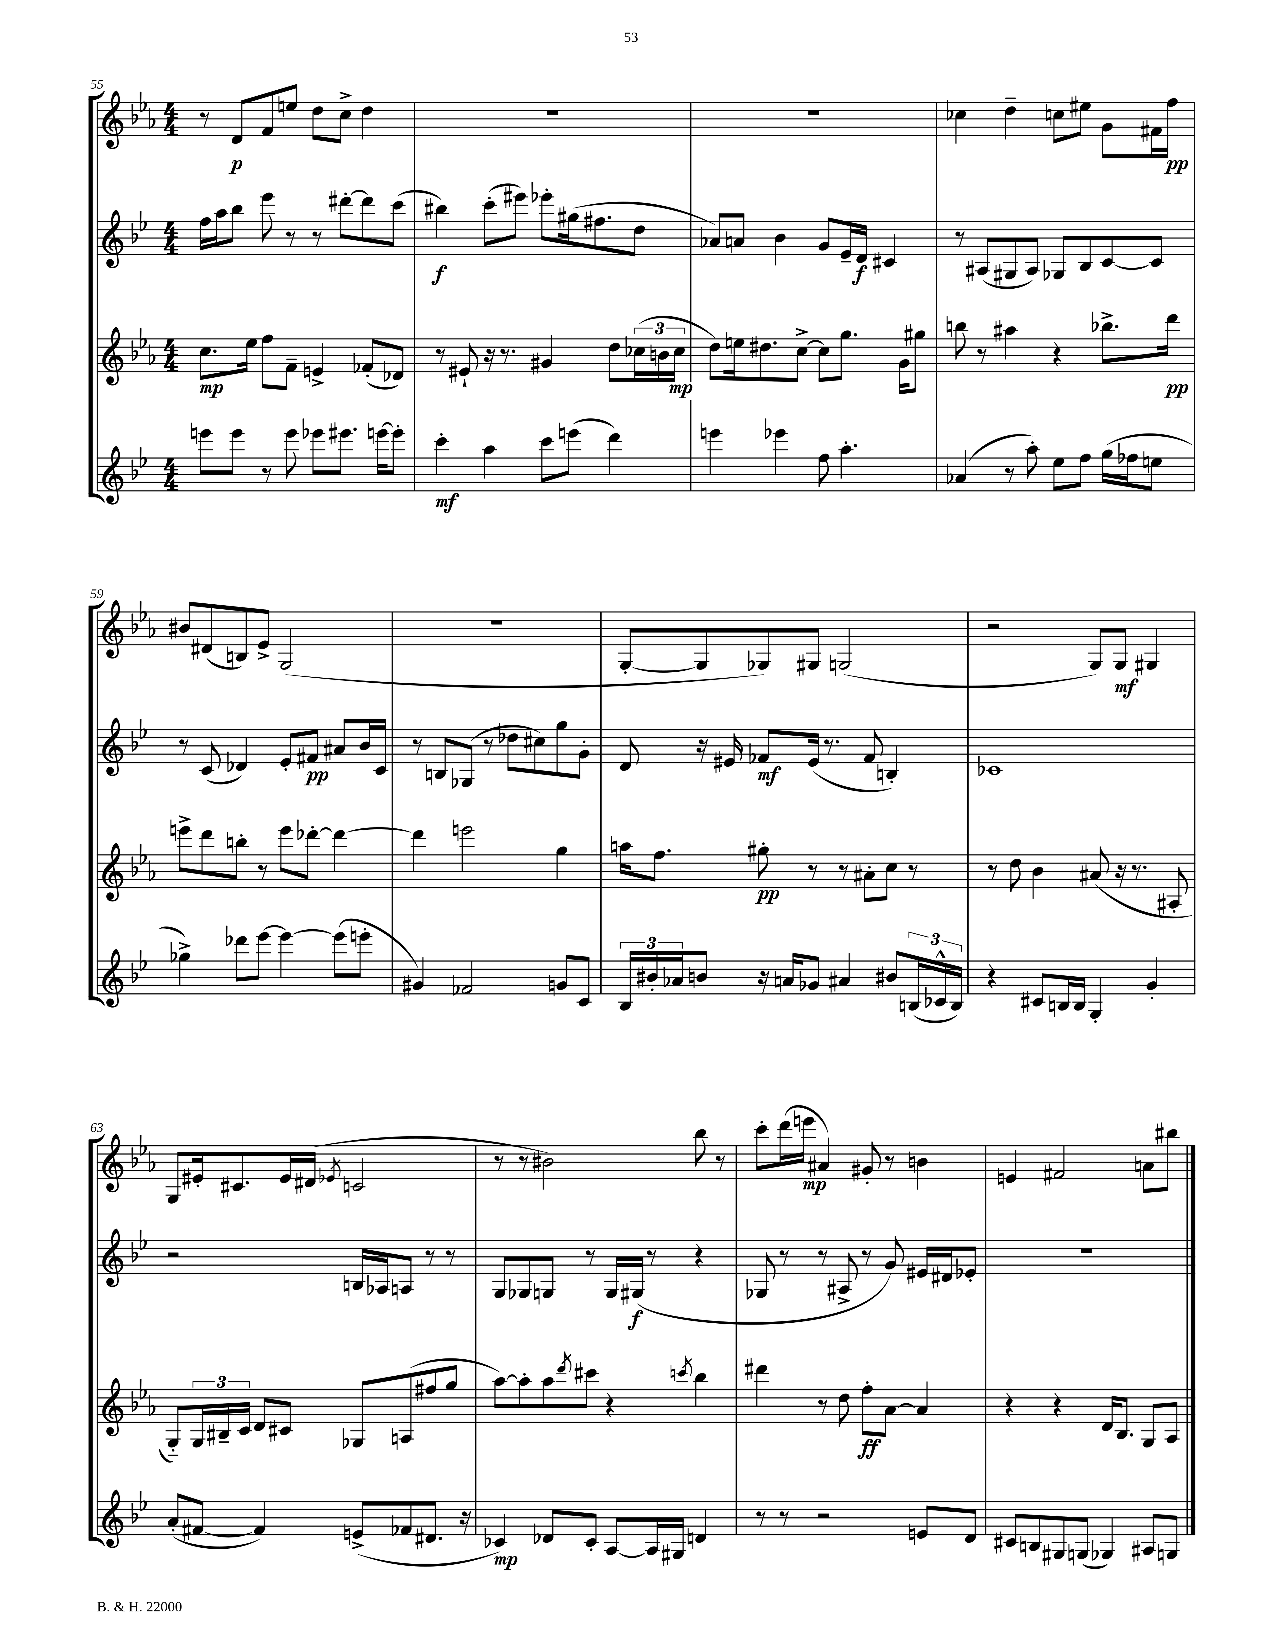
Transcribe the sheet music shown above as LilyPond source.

<<
\new StaffGroup <<
\new Staff = "s0" {
    \clef treble \key ees \major \numericTimeSignature \time 4/4
    r8 d'8\p f'8 e''8 d''8 c''8-> d''4 |
    r1 |
    R1 |
    ces''4 d''4-- c''8 eis''8 g'8 fis'16 f''16\pp |
    bis'8 dis'8( b8) ees'8-> g2( |
    R1 |
    g8~-. g8 ges8) gis8 g2( |
    r2 g8) g8\mf gis4 |
    g8 eis'16-. cis'8. eis'16 dis'16( \acciaccatura { ees'8 } c'2 |
    r8 r8 bis'2) bes''8 r8 |
    c'''8-. d'''16( e'''16\mp ais'4) gis'8-. r8 b'4 |
    e'4 fis'2 a'8 bis''8 \bar "|." |
}
\new Staff = "s1" {
    \clef treble \key bes \major \numericTimeSignature \time 4/4
    f''16 a''16 bes''8 ees'''8 r8 r8 dis'''8~-. dis'''8 c'''8( |
    bis''4\f) c'''8-.( eis'''8) ees'''8-. gis''16( fis''8. d''8 |
    aes'8) a'8 bes'4 g'8 ees'16-- d'16\f cis'4 |
    r8 ais8( gis8 ais8) ges8 bes8 c'8~ c'8 |
    r8 c'8( des'4) ees'8-. fis'8\pp ais'8 bes'16 c'16 |
    r8 b8 ges8( r8 des''8 cis''8) g''8 g'8-. |
    d'8 r16 eis'16 fes'8\mf eis'16( r8. fes'8 b4-.) |
    ces'1 |
    r2 b16 aes16 a8 r8 r8 |
    g8 ges8 g8 r8 g16 gis16\f( r8 r4 |
    ges8 r8 r8 ais8-> r8 g'8) eis'16 dis'16 ees'8-. |
    R1 \bar "|." |
}
\new Staff = "s2" {
    \clef treble \key ees \major \numericTimeSignature \time 4/4
    c''8.\mp ees''16 f''8 f'8-- e'4-> fes'8-.( des'8) |
    r8 eis'8-! r16 r8. gis'4 d''8 \tuplet 3/2 { ces''16( b'16 ces''16\mp } |
    d''8) e''16 dis''8. c''8~-> c''8 g''8. g'16 gis''8 |
    b''8 r8 ais''4 r4 bes''8.-> d'''16\pp |
    e'''8-> d'''8 b''8-. r8 e'''8 des'''8~-. des'''4~ |
    des'''4 e'''2 g''4 |
    a''16 f''8. gis''8-.\pp r8 r8 ais'8-. c''8 r8 |
    r8 d''8 bes'4 ais'8( r16 r8. ais8-. |
    g8-_) \tuplet 3/2 { g16 bis16-- c'16 } d'8 cis'8 ges8 a8( fis''8 g''8 |
    aes''8~) aes''8-. aes''8 \acciaccatura { d'''8 } cis'''8 r4 \acciaccatura { c'''8 } bes''4 |
    dis'''4 r8 d''8 f''8-.\ff aes'8~ aes'4 |
    r4 r4 d'16 bes8. g8 aes8 \bar "|." |
}
\new Staff = "s3" {
    \clef treble \key bes \major \numericTimeSignature \time 4/4
    e'''8 e'''8 r8 e'''8 ees'''8 eis'''8. e'''16~ e'''8-. |
    c'''4-.\mf a''4 c'''8 e'''8( d'''4) |
    e'''4 ees'''4 f''8 a''4.-. |
    aes'4( r8 a''8-.) ees''8 f''8 g''16( fes''16 e''8 |
    ges''4->) des'''8 ees'''8~ ees'''4~ ees'''8( e'''8-. |
    gis'4) fes'2 g'8 c'8 |
    \tuplet 3/2 { bes16 bis'16-. aes'16 } b'8 r16 a'16 ges'8 ais'4 bis'8 \tuplet 3/2 { b16( ces'16-^ b16) } |
    r4 cis'8 b16 b16 g4-. g'4-. |
    a'8-.( fis'8~ fis'4) e'8->( fes'8 dis'8. r16 |
    ces'4\mp) des'8 ces'8-. a8~ a16 gis16 d'4 |
    r8 r8 r2 e'8 d'8 |
    cis'8 b8 gis8 g8( ges4) ais8 g8 \bar "|." |
}
>>
>>
\layout { \context { \Score currentBarNumber = #55 } }
